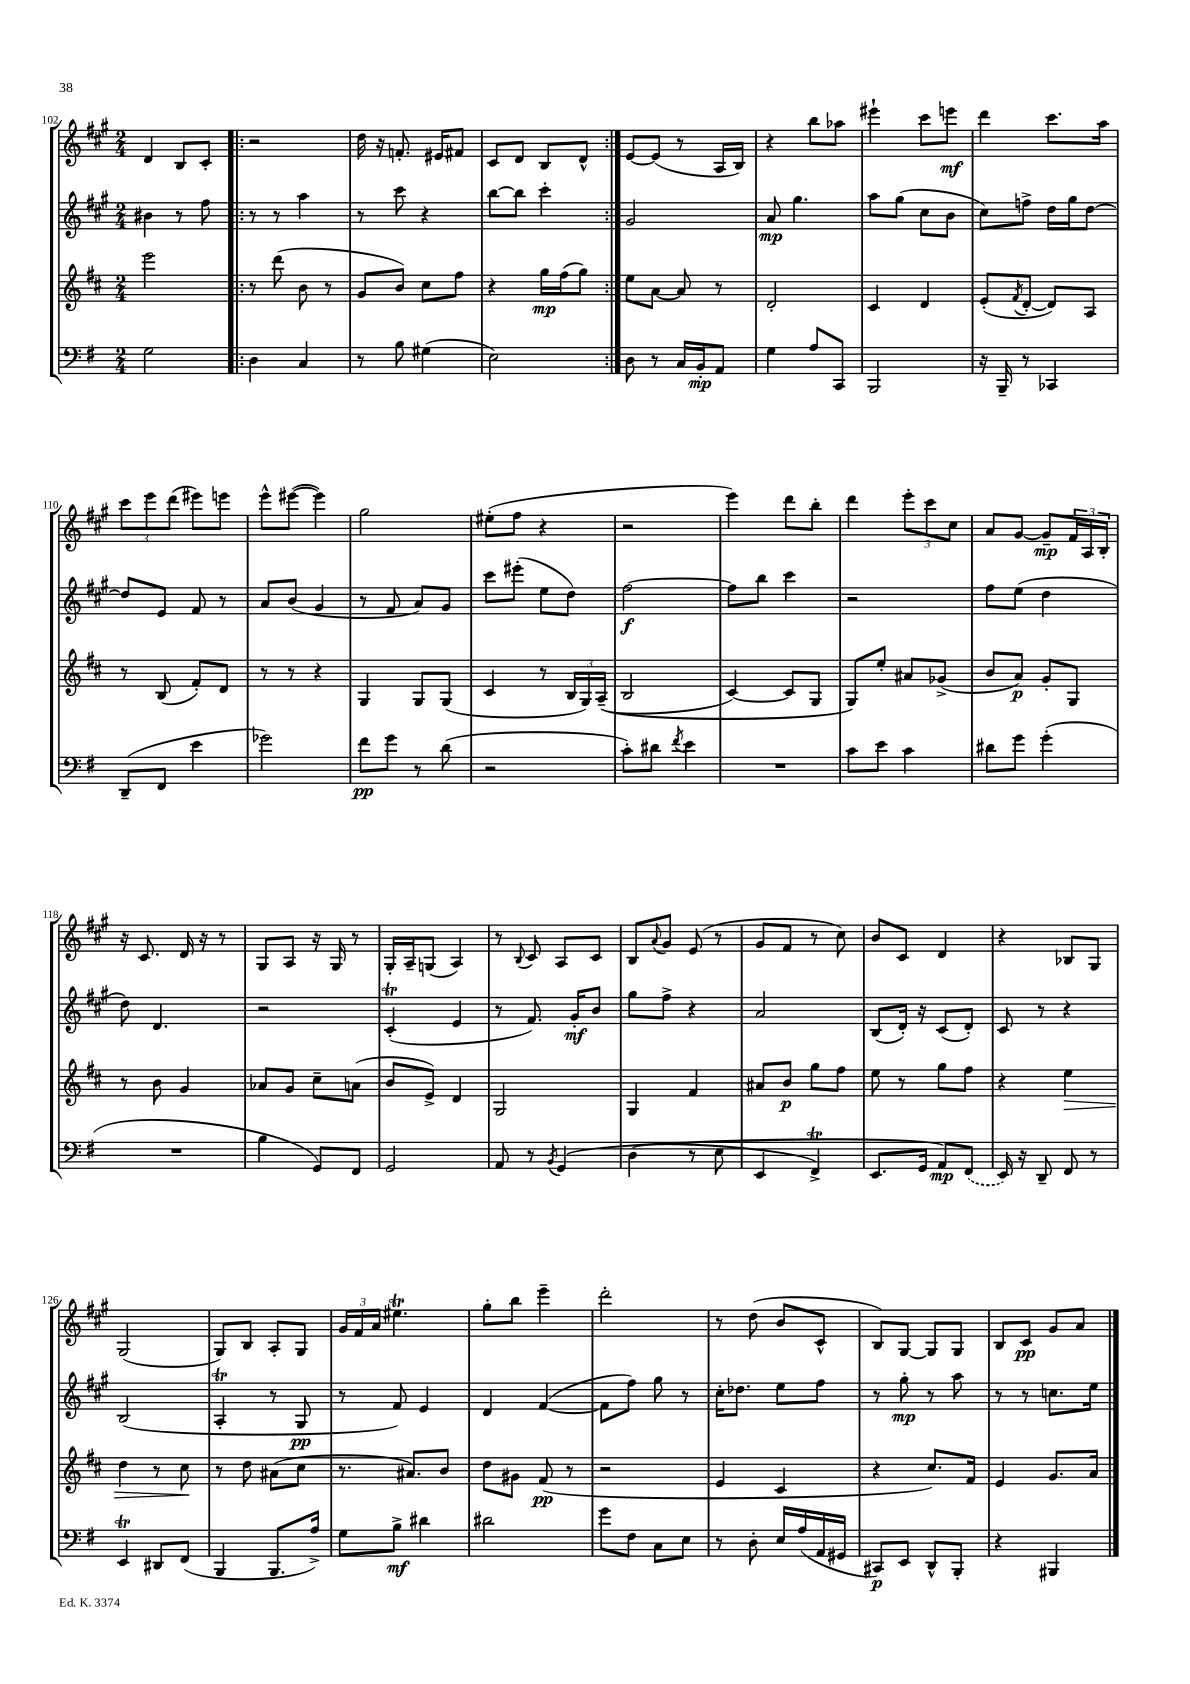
<<
\new StaffGroup <<
\new Staff = "s0" {
    \clef treble \key a \major \numericTimeSignature \time 2/4
    d'4 b8 cis'8-. |
    \repeat volta 2 { r2 |
    d''16 r16 f'8.-. eis'16 fis'8 |
    cis'8 d'8 b8 d'8-^ | }
    e'8~ e'8( r8 a16 b16) |
    r4 b''8 aes''8 |
    eis'''4-! cis'''8 e'''8\mf |
    d'''4 cis'''8. a''16 |
    \tuplet 3/2 { cis'''8 e'''8 d'''8( } eis'''8) e'''8 |
    e'''8-^ eis'''8~( eis'''4) |
    gis''2 |
    eis''8-.( fis''8 r4 |
    r2 |
    e'''4) d'''8 b''8-. |
    d'''4 \tuplet 3/2 { e'''8-. cis'''8 cis''8 } |
    a'8 gis'8~ gis'8--\mp \tuplet 3/2 { fis'16 a16 b16-. } |
    r16 cis'8. d'16 r16 r8 |
    gis8 a8 r16 gis16 r8 |
    gis16-. a16-- g8( a4) |
    r8 \appoggiatura { b8 } cis'8 a8 cis'8 |
    b8 \appoggiatura { a'8 } gis'8 e'8( r8 |
    gis'8 fis'8 r8 cis''8) |
    b'8 cis'8 d'4 |
    r4 bes8 gis8 |
    gis2( |
    gis8) b8 a8-. gis8 |
    \tuplet 3/2 { gis'16 fis'16 a'16 } eis''4.\trill |
    gis''8-. b''8 e'''4-- |
    d'''2-. |
    r8 d''8( b'8 cis'8-^ |
    b8) gis8~ gis8 gis8 |
    b8 cis'8\pp gis'8 a'8 \bar "|." |
}
\new Staff = "s1" {
    \clef treble \key a \major \numericTimeSignature \time 2/4
    bis'4 r8 fis''8 |
    \repeat volta 2 { r8 r8 a''4 |
    r8 cis'''8 r4 |
    b''8~ b''8 cis'''4-. | }
    gis'2 |
    a'8\mp gis''4. |
    a''8 gis''8( cis''8 b'8 |
    cis''8) f''8-> d''16 gis''16 d''8~ |
    d''8 e'8 fis'8 r8 |
    a'8 b'8( gis'4 |
    r8 fis'8 a'8) gis'8 |
    cis'''8 eis'''8-.( e''8 d''8) |
    fis''2~\f |
    fis''8 b''8 cis'''4 |
    r2 |
    fis''8 e''8( d''4 |
    d''8) d'4. |
    r2 |
    cis'4-.\trill( e'4 |
    r8 fis'8.) gis'16-.\mf b'8 |
    gis''8 fis''8-> r4 |
    a'2 |
    b8( d'16-.) r16 cis'8( d'8-.) |
    cis'8 r8 r4 |
    b2( |
    a4-.\trill r8 gis8\pp |
    r8 fis'8) e'4 |
    d'4 fis'4~( |
    fis'8 fis''8) gis''8 r8 |
    cis''16-. des''8. e''8 fis''8 |
    r8 gis''8-.\mp r8 a''8 |
    r8 r8 c''8. e''16 \bar "|." |
}
\new Staff = "s2" {
    \clef treble \key d \major \numericTimeSignature \time 2/4
    e'''2 |
    \repeat volta 2 { r8 d'''8( b'8 r8 |
    g'8 b'8) cis''8 fis''8 |
    r4 g''16\mp fis''16( g''8) | }
    e''8 a'8~ a'8 r8 |
    d'2-. |
    cis'4 d'4 |
    e'8-.( \acciaccatura { fis'8 } d'8~-. d'8) a8 |
    r8 b8( fis'8-.) d'8 |
    r8 r8 r4 |
    g4 g8 g8( |
    cis'4 r8 \tuplet 3/2 { b16 g16) a16--(\( } |
    b2 |
    cis'4~) cis'8 g8 |
    g8\) e''8-. ais'8 ges'8->( |
    b'8 a'8\p) g'8-. g8 |
    r8 b'8 g'4 |
    aes'8 g'8 cis''8-- a'8( |
    b'8 e'8->) d'4 |
    g2 |
    g4 fis'4 |
    ais'8 b'8\p g''8 fis''8 |
    e''8 r8 g''8 fis''8 |
    r4 e''4\> |
    d''4 r8 cis''8\! |
    r8 d''8 ais'8( cis''8 |
    r8. ais'8.) b'8 |
    d''8 gis'8 fis'8\pp( r8 |
    r2 |
    e'4 cis'4 |
    r4 cis''8.) fis'16 |
    e'4 g'8. a'16 \bar "|." |
}
\new Staff = "s3" {
    \clef bass \key g \major \numericTimeSignature \time 2/4
    g2 |
    \repeat volta 2 { d4 c4 |
    r8 b8 gis4( |
    e2) | }
    d8 r8 c16 b,16-.\mp a,8 |
    g4 a8 c,8 |
    b,,2 |
    r16 b,,16-- r8 ces,4 |
    d,8--( fis,8 e'4 |
    ges'2) |
    fis'8\pp g'8 r8 d'8( |
    r2 |
    c'8-.) dis'8 \acciaccatura { fis'8 } e'4 |
    R2 |
    c'8 e'8 c'4 |
    dis'8 g'8 g'4-.( |
    R2 |
    b4 g,8) fis,8 |
    g,2 |
    a,8 r8 \acciaccatura { b,8 } g,4\( |
    d4( r8 e8 |
    e,4 fis,4->\trill) |
    e,8. g,16 a,8\mp\) \once \slurDashed fis,8( |
    e,16) r16 d,8-- fis,8 r8 |
    e,4\trill dis,8 fis,8( |
    b,,4 b,,8. a16->) |
    g8 b8->\mf dis'4 |
    dis'2 |
    g'8 fis8 c8 e8 |
    r8 d8-. e16 a16( a,16 gis,16 |
    cis,8\p) e,8 d,8-^ b,,8-. |
    r4 bis,,4 \bar "|." |
}
>>
>>
\layout { \context { \Score currentBarNumber = #102 } }
